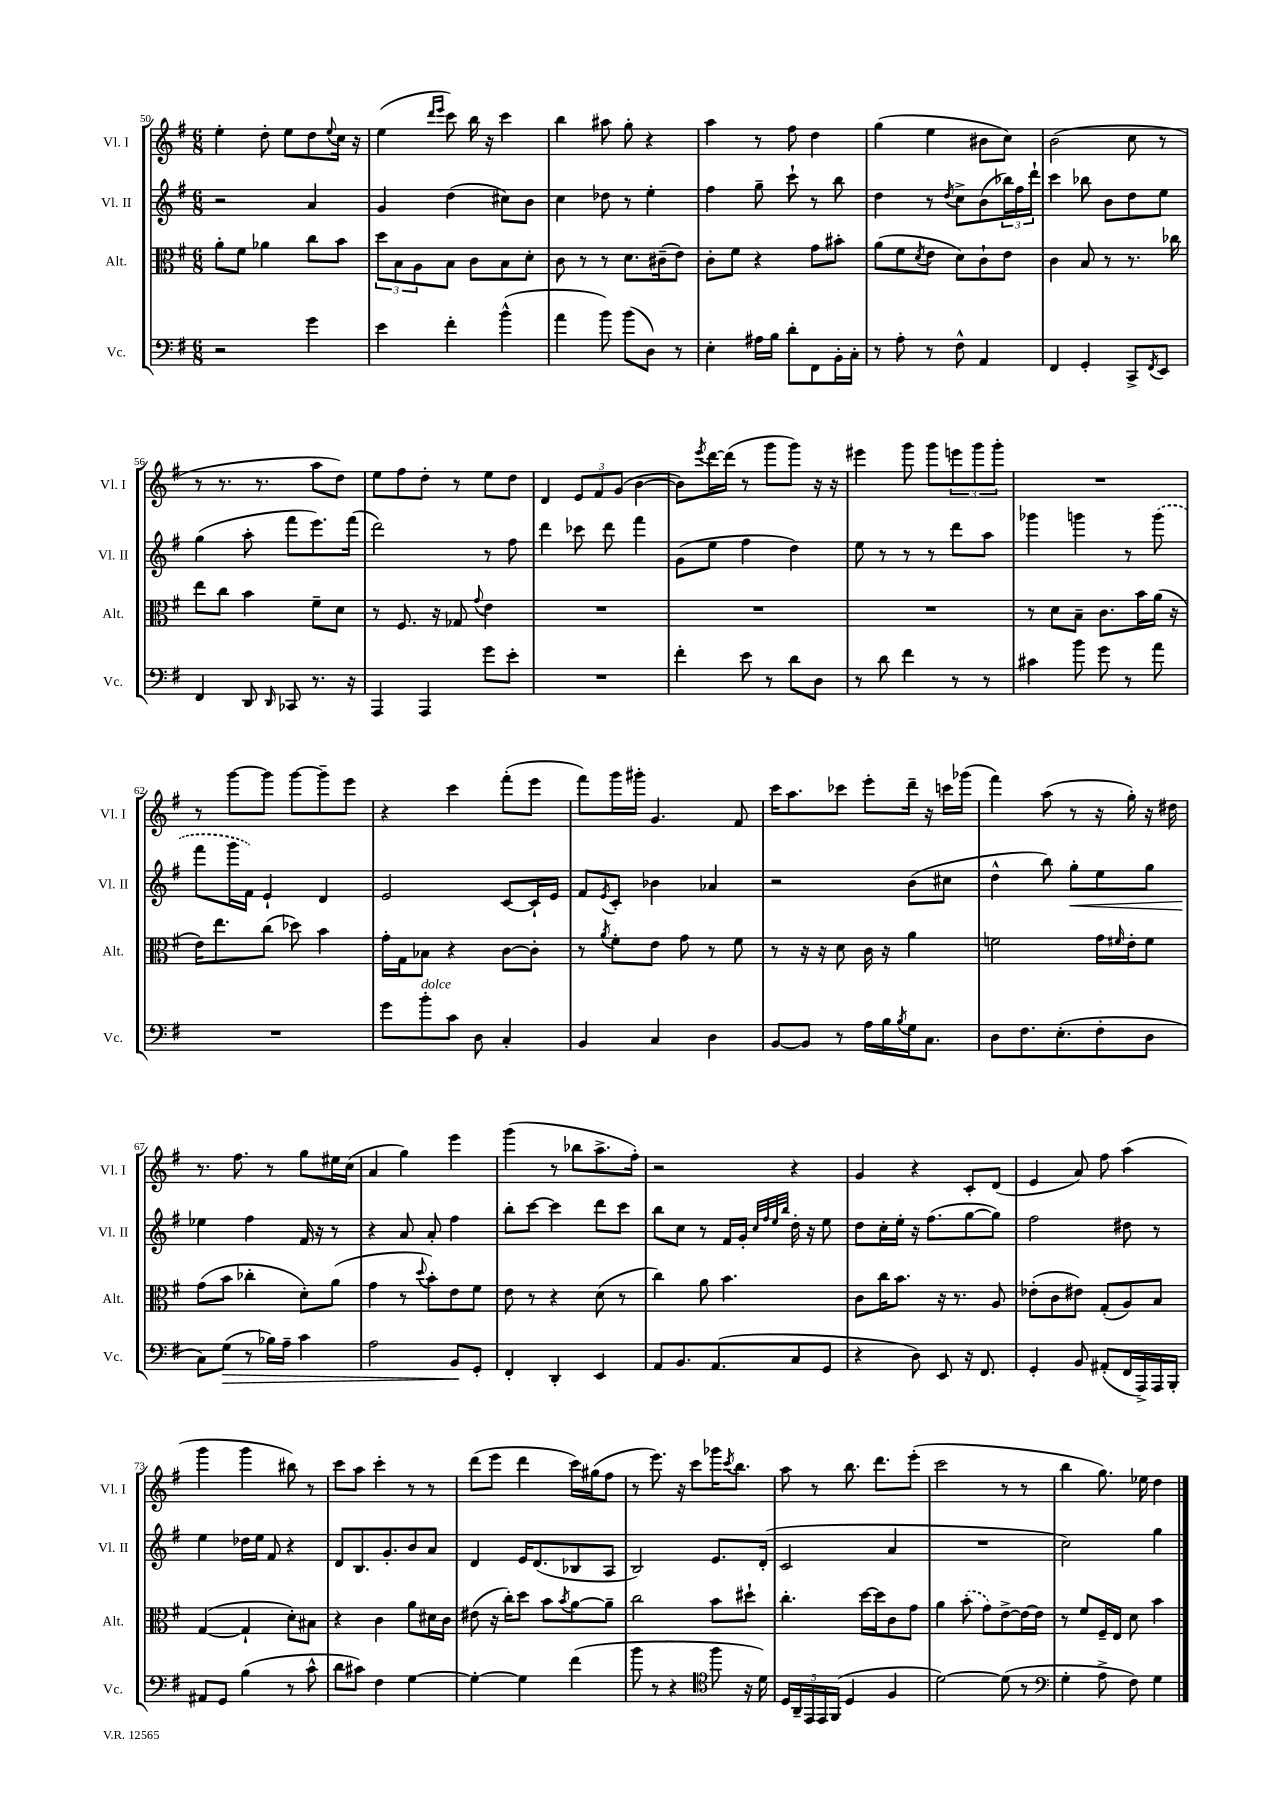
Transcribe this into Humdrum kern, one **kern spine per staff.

**kern	**dynam	**kern	**kern	**dynam	**kern
*part4	*part4	*part3	*part2	*part2	*part1
*staff4	*staff4	*staff3	*staff2	*staff2	*staff1
*I"Vc.	*	*I"Alt.	*I"Vl. II	*	*I"Vl. I
*I'Vc.	*	*I'Alt.	*I'Vl. II	*	*I'Vl. I
*clefF4	*	*clefC3	*clefG2	*	*clefG2
*k[f#]	*	*k[f#]	*k[f#]	*	*k[f#]
*M6/8	*	*M6/8	*M6/8	*	*M6/8
=50	=50	=50	=50	=50	=50
2r	.	8a'\L	2r	.	4ee'\
.	.	8f#\J	.	.	.
.	.	4a-X\	.	.	8dd'\
.	.	.	.	.	8ee\L
4g\	.	8cc\L	4a/	.	8dd\
.	.	.	.	.	8qqee/
.	.	8b\J	.	.	16cc\Jk
.	.	.	.	.	16r
=51	=51	=51	=51	=51	=51
4e\	.	12dd\L	4g/	.	(4ee\
.	.	12B\	.	.	.
.	.	12A\	.	.	.
.	.	.	.	.	16qqddd/LL
.	.	.	.	.	16qqeee/JJ
4f#'\	.	8B\J	(4dd\	.	8ccc\)
.	.	8c\L	.	.	16bb\
.	.	.	.	.	16r
(4b^^\	.	8B\	8cc#X\L)	.	4ccc\
.	.	8d'\J	8b\J	.	.
=52	=52	=52	=52	=52	=52
4a\	.	8c\	4cc\	.	4bb\
.	.	8r	.	.	.
8b\)	.	8r	8dd-X\	.	8aa#X\
(8b\L	.	8.d\L	8r	.	8gg'\
8D\J)	.	.	4ee'\	.	4r
.	.	(16c#X~\k	.	.	.
8r	.	8e\J)	.	.	.
=53	=53	=53	=53	=53	=53
4E'\	.	8c'\L	4ff#\	.	4aa\
.	.	8f#\J	.	.	.
16A#X\LL	.	4r	8gg~\	.	8r
16B\JJ	.	.	.	.	.
8d'\L	.	.	8ccc`\	.	8ff#\
8FF#\	.	8g\L	8r	.	4dd\
16BB'\L	.	8b#X'\J	8bb\	.	.
16C'\JJ	.	.	.	.	.
=54	=54	=54	=54	=54	=54
8r	.	(8a\L	4dd\	.	(4gg\
8A'\	.	8f#\	.	.	.
.	.	8qd/	.	.	.
8r	.	8e\J	8r	.	4ee\
.	.	.	8qdd/	.	.
8F#^^\	.	8d\L)	8cc^\L	.	.
4AA/	.	8c`\	(8b\	.	8b#X\L
.	.	8e\J	24bb-X\L)	.	8cc\J)
.	.	.	24ff#\	.	.
.	.	.	24ddd`\JJ	.	.
=55	=55	=55	=55	=55	=55
4FF#/	.	4c\	4ccc\	.	(2b\
4GG'/	.	8B/	8bb-X\	.	.
.	.	8r	8b\L	.	.
8CC^/L	.	8.r	8dd\	.	8cc\
8qFF#/	.	.	.	.	.
8EE/J	.	.	8ee\J	.	8r
.	.	16cc-X\	.	.	.
!!LO:LB:g=z
=56	=56	=56	=56	=56	=56
4FF#/	.	8ee\L	(4gg\	.	8r
.	.	8cc\J	.	.	8.r
8DD/	.	4b\	8aa'\	.	.
.	.	.	.	.	8.r
16qqDD/	.	.	.	.	.
8CC-X/	.	.	8fff#\L	.	.
8.r	.	8f#~\L	8.eee\)	.	8aa\L
.	.	8d\J	.	.	8dd\J)
16r	.	.	(16fff#\Jk	.	.
=57	=57	=57	=57	=57	=57
4AAA/	.	8r	2ddd\)	.	8ee\L
.	.	8.F#/	.	.	8ff#\
4AAA/	.	.	.	.	8dd'\J
.	.	16r	.	.	.
.	.	8G-X/	.	.	8r
.	.	8qqg/	.	.	.
8g\L	.	4e\	8r	.	8ee\L
8e'\J	.	.	8ff#\	.	8dd\J
=58	=58	=58	=58	=58	=58
2.r	.	2.r	4ddd\	.	4d/
.	.	.	8ccc-X\	.	12e/L
.	.	.	.	.	12f#/
.	.	.	8ddd\	.	.
.	.	.	.	.	(12g/J
.	.	.	4fff#\	.	[4b\
=59	=59	=59	=59	=59	=59
4f#'\	.	2.r	(8g\L	.	8b\L])
.	.	.	.	.	8qeee/
.	.	.	8ee\J	.	[16ddd\L
.	.	.	.	.	(16ddd\JJ]
8e\	.	.	4ff#\	.	8r
8r	.	.	.	.	8ggg\L
8d\L	.	.	4dd\)	.	8ggg\J)
8D\J	.	.	.	.	16r
.	.	.	.	.	16r
=60	=60	=60	=60	=60	=60
8r	.	2.r	8ee\	.	4eee#X\
8d\	.	.	8r	.	.
4f#\	.	.	8r	.	8ggg\
.	.	.	8r	.	8ggg\L
8r	.	.	8ddd\L	.	12eeen\
.	.	.	.	.	12ggg\
8r	.	.	8aa\J	.	.
.	.	.	.	.	12ggg'\J
=61	=61	=61	=61	=61	=61
4c#X\	.	8r	4ggg-X\	.	2.r
.	.	8d\L	.	.	.
8b\	.	8B~\J	4gggn\	.	.
8g\	.	8.c\L	.	.	.
8r	.	.	8r	.	.
.	.	16b\L	.	.	.
8a\	.	(16a\JJ	(8ggg\	.	.
.	.	16r	.	.	.
!!LO:LB:g=z
=62	=62	=62	=62	=62	=62
2.r	.	16e\KL)	8fff#\L	.	8r
.	.	8.ee\	.	.	.
.	.	.	16ggg\L	.	[8ggg\L
.	.	.	16f#\JJ)	.	.
.	.	(8cc\J	4e`/	.	8ggg\J]
.	.	8dd-X\)	.	.	[8ggg\L
.	.	4b\	4d/	.	8ggg~\]
.	.	.	.	.	8eee\J
=63	=63	=63	=63	=63	=63
8g\L	.	16g'\LL	2e/	.	4r
.	.	16G\J	.	.	.
!LO:TX:a:i:t=dolce	!	!	!	!	!
8b'\	.	8B-X\J	.	.	.
8c\J	.	4r	.	.	4ccc\
8D\	.	.	.	.	.
4C'/	.	[8c\L	[8c/L	.	(8fff#'\L
.	.	8c'\J]	16c`/L]	.	8eee\J
.	.	.	16e/JJ	.	.
=64	=64	=64	=64	=64	=64
4BB/	.	8r	8f#/L	.	8fff#\L)
.	.	8qa/	8qe/	.	.
.	.	8f#'\L	8c'/J	.	16ggg\L
.	.	.	.	.	16ggg#X'\JJ
4C/	.	8e\J	4b-X\	.	4.g/
.	.	8g\	.	.	.
4D\	.	8r	4a-X/	.	.
.	.	8f#\	.	.	8f#/
=65	=65	=65	=65	=65	=65
[8BB/L	.	8r	2r	.	16ccc\KL
.	.	.	.	.	8.aa\
8BB/J]	.	16r	.	.	.
.	.	16r	.	.	.
8r	.	8d\	.	.	8ccc-X\J
16A\LL	.	16c\	.	.	8eee'\L
16B\	.	16r	.	.	.
8qB/	.	.	.	.	.
16G\J	.	4a\	(8b\L	.	16ddd~\Jk
8.C\J	.	.	.	.	16r
.	.	.	8cc#X\J	.	16cccn\LL
.	.	.	.	.	(16ggg-X\JJ
=66	=66	=66	=66	=66	=66
8D\L	.	2fn\	4dd^^\	.	4fff#\)
8.F#\	.	.	.	.	.
.	.	.	8bb\)	.	(8aa\
(8.E'\	.	.	.	.	.
!	!	!	!	!LO:HP:b	!
.	.	.	8gg'\L	<	8r
8F#'\	.	16g\LL	8ee\	.	16r
.	.	16qqf#X/	.	.	.
.	.	16e'\J	.	.	16gg'\)
8D\J	.	8f#\J	8gg\J	.	16r
.	.	.	.	.	16dd#X\
!!LO:LB:g=z
=67	=67	=67	=67	=67	=67
8C\L)	.	(8g\L	4ee-X\	.	8.r
!	!LO:HP:b	!	!	!	!
(8G\J	>	8b\J	.	.	.
.	.	.	.	.	8.ff#\
8r	.	4cc-X'\	4ff#\	[	.
16B-X\LL)	.	.	.	.	8r
16A~\JJ	.	.	.	.	.
4c\	.	8d'\L)	16f#/	.	8gg\L
.	.	.	16r	.	.
.	.	(8a\J	8r	.	16ee#X\L
.	.	.	.	.	(16cc\JJ
=68	=68	=68	=68	=68	=68
2A\	.	4g\	4r	.	4a/
.	.	8r	8a/	.	4gg\)
.	.	8qqdd/	.	.	.
.	.	8b'\L)	8a'/	.	.
8BB/L	.	8e\	4ff#\	.	4eee\
8GG'/J	]	8f#\J	.	.	.
=69	=69	=69	=69	=69	=69
4FF#'/	.	8e\	8bb'\L	.	(4ggg\
.	.	8r	[8ccc\J	.	.
4DD'/	.	4r	4ccc\]	.	8r
.	.	.	.	.	8bb-X\L
4EE/	.	(8d\	8ddd\L	.	8.aa^\
.	.	8r	8ccc\J	.	.
.	.	.	.	.	16ff#'\Jk)
=70	=70	=70	=70	=70	=70
8AA/L	.	4cc\)	8bb\L	.	2r
8.BB/	.	.	8cc\J	.	.
.	.	8a\	8r	.	.
(8.AA/	.	.	.	.	.
.	.	4.b\	16f#/LL	.	.
.	.	.	16g'/JJ	.	.
.	.	.	32qqcc/LLL	.	.
.	.	.	32qqff#/	.	.
.	.	.	32qqee/	.	.
.	.	.	32qqbb/JJJ	.	.
8C/	.	.	16dd'\	.	4r
.	.	.	16r	.	.
8GG/J	.	.	8ee\	.	.
=71	=71	=71	=71	=71	=71
4r	.	8c\L	8dd\L	.	4g/
.	.	16cc\K	16cc'\L	.	.
.	.	8.b\J	16ee'\JJ	.	.
8D\)	.	.	16r	.	4r
.	.	.	(8.ff#\L	.	.
8EE/	.	16r	.	.	.
.	.	8.r	.	.	.
16r	.	.	[8gg\	.	8c'/L
8.FF#/	.	.	.	.	.
.	.	8A/	8gg\J])	.	(8d/J
=72	=72	=72	=72	=72	=72
4GG'/	.	(8e-X'\L	2ff#\	.	4e/
.	.	8c\	.	.	.
8BB/	.	8e#X\J)	.	.	8a/)
(8AA#X'/L	.	(8G'/L	.	.	8ff#\
16FF#/L	.	8A/)	8dd#X\	.	(4aa\
16AAA^/)	.	.	.	.	.
16AAA/	.	8B/J	8r	.	.
16BBB'/JJ	.	.	.	.	.
!!LO:LB:g=z
=73	=73	=73	=73	=73	=73
8AA#X/L	.	([4G/	4ee\	.	4ggg\
8GG/J	.	.	.	.	.
(4B\	.	4G`/]	16dd-X\LL	.	4ggg\
.	.	.	16ee\JJ	.	.
.	.	.	8f#/	.	.
8r	.	8d'\L)	4r	.	8bb#X\)
8c^^\	.	8B#X\J	.	.	8r
=74	=74	=74	=74	=74	=74
8d\L	.	4r	8d/L	.	8ccc\L
8c#X\J)	.	.	8.B/	.	8aa\J
4F#\	.	4c\	.	.	4ccc'\
.	.	.	8.g'/	.	.
[4G\	.	8a\L	8b/	.	8r
.	.	16d#X\L	8a/J	.	8r
.	.	16c\JJ	.	.	.
=75	=75	=75	=75	=75	=75
4G'\_	.	(8e#X\	4d/	.	(8ddd\L
.	.	16r	.	.	8eee\J
.	.	16cc'\KL)	.	.	.
4G\]	.	8dd\J	16e/KL	.	4ddd\
.	.	.	(8.d/	.	.
.	.	8b\L	.	.	.
.	.	8qb/	.	.	.
(4f#\	.	[8a\	8B-X/	.	16ccc\LL)
.	.	.	.	.	(16gg#X\J
.	.	8a~\J]	8A/J	.	8ff#\J
=76	=76	=76	=76	=76	=76
8b\	.	2cc\	2B/)	.	8r
8r	.	.	.	.	8.eee\)
4r	.	.	.	.	.
.	.	.	.	.	16r
.	.	.	.	.	8ccc\L
*clefC4	*	*	*	*	*
8ff#\	.	8b\L	8.e/L	.	16ggg-X\K
.	.	.	.	.	8qccc/
.	.	.	.	.	8.bb\J
16r	.	8dd#X`\J	.	.	.
16d\)	.	.	(16d'/Jk	.	.
=77	=77	=77	=77	=77	=77
20D/LL	.	4.cc'\	2c/	.	8aa\
20AA~/	.	.	.	.	.
20EE/	.	.	.	.	.
.	.	.	.	.	8r
20EE/	.	.	.	.	.
(20FF#/JJ	.	.	.	.	.
4D/	.	.	.	.	8.bb\
.	.	[16dd\LL	.	.	.
.	.	16dd\J]	.	.	8.ddd\L
4F#/	.	8c\	4a/	.	.
.	.	8g\J	.	.	(8eee'\J
=78	=78	=78	=78	=78	=78
[2d\)	.	4a\	2.r	.	2ccc\
.	.	(8b'\	.	.	.
.	.	8g\L)	.	.	.
(8d\]	.	[8e^\	.	.	8r
8r	.	16e\L_	.	.	8r
.	.	16e\JJ]	.	.	.
=79	=79	=79	=79	=79	=79
*clefF4	*	*	*	*	*
4G'\	.	8r	2cc\)	.	4bb\
.	.	8f#/L	.	.	.
8A^\	.	16F#~/L	.	.	8.gg\)
.	.	16E/JJ	.	.	.
8F#\)	.	8d\	.	.	.
.	.	.	.	.	16ee-X\
4G\	.	4b\	4gg\	.	4dd\
==	==	==	==	==	==
*-	*-	*-	*-	*-	*-
